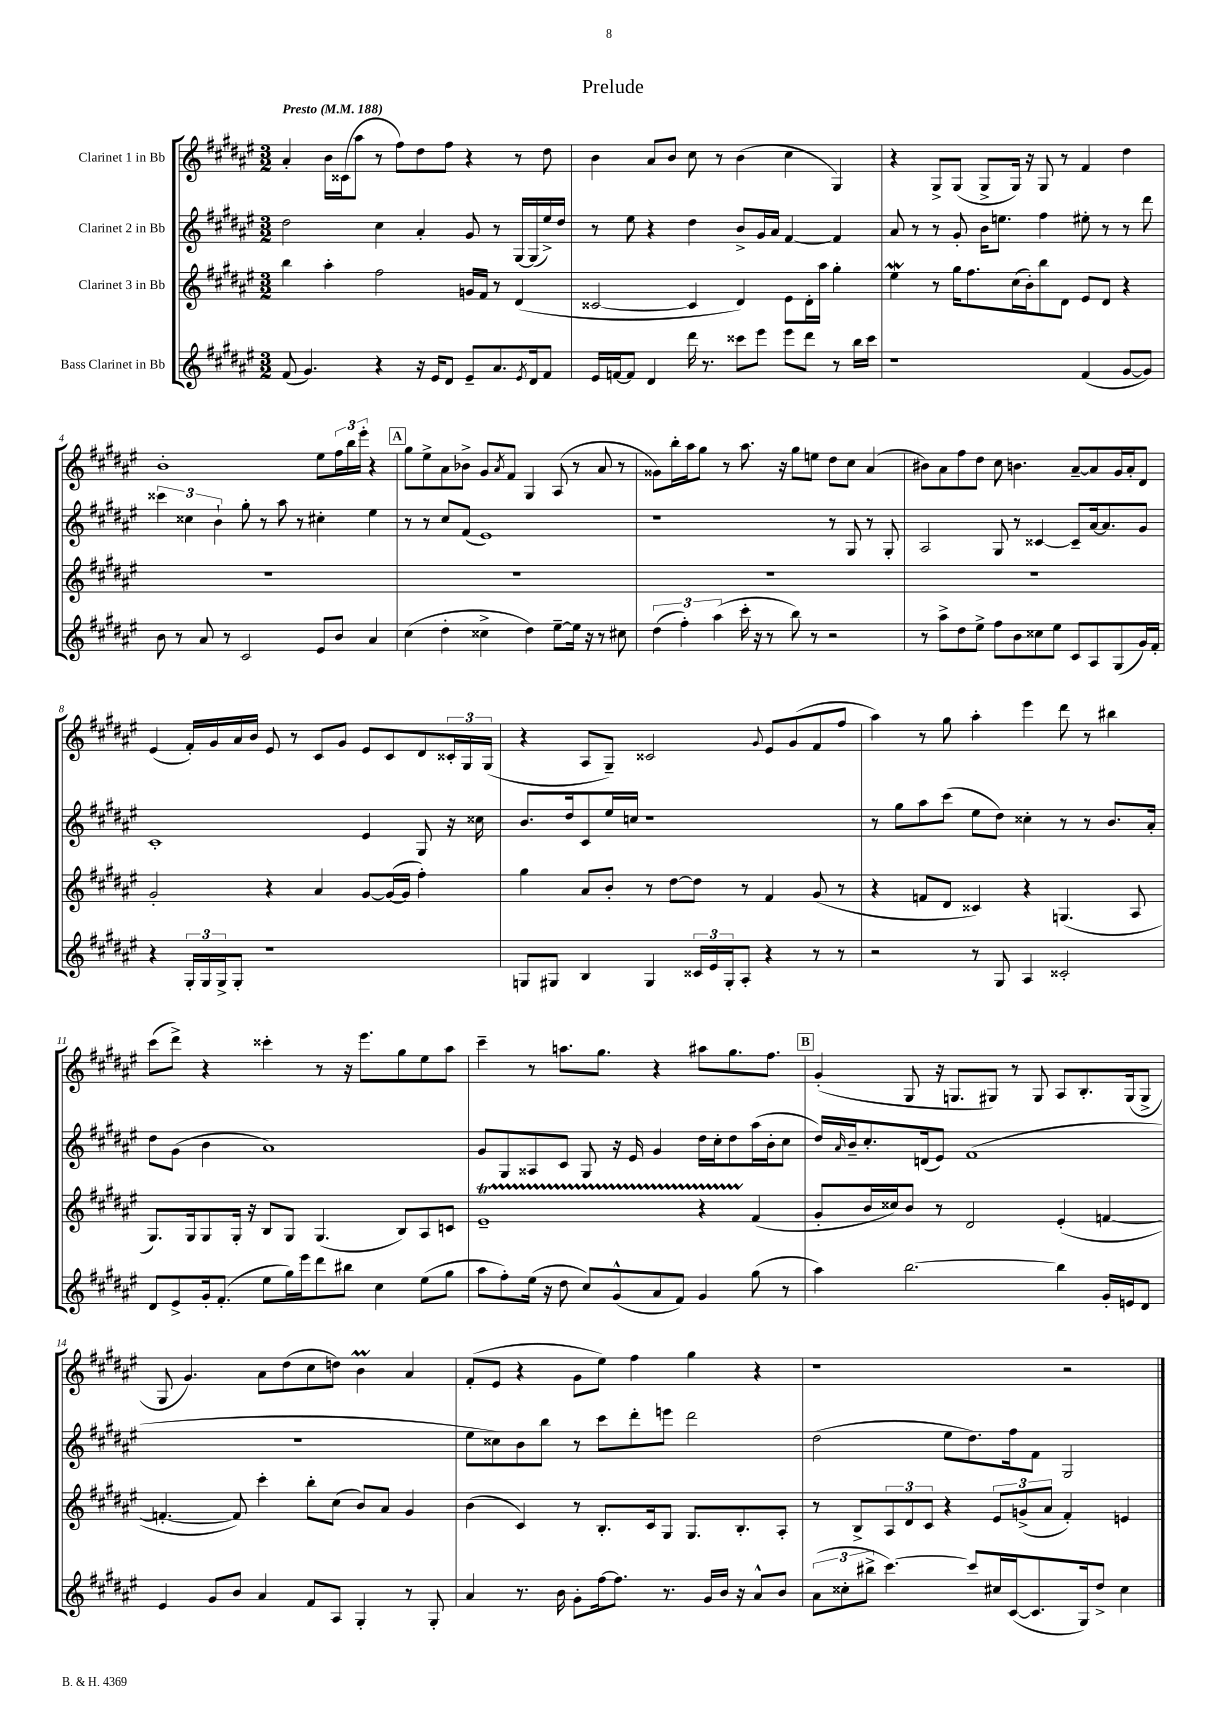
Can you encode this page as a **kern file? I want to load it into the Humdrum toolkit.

**kern	**kern	**kern	**kern
*staff4	*staff3	*staff2	*staff1
*clefG2	*clefG2	*clefG2	*clefG2
*k[f#c#g#d#a#e#]	*k[f#c#g#d#a#e#]	*k[f#c#g#d#a#e#]	*k[f#c#g#d#a#e#]
*M3/2	*M3/2	*M3/2	*M3/2
*MM188	*MM188	*MM188	*MM188
(8f#	4bb	2dd#	4a#'
4.g#)	.	.	.
.	4aa#'	.	16b
.	.	.	(16c##
.	.	.	8aa#
4r	2ff#	4cc#	8r
.	.	.	8ff#)
16r	.	4a#'	8dd#
16e#	.	.	.
8d#	.	.	8ff#
8e#~	16g	8g#	4r
.	16f#	.	.
8.a#	8r	8r	.
.	(4d#	[16G#	8r
8qe#	.	.	.
16d#	.	(16G#]	.
8f#	.	16ee#^)	8dd#
.	.	16dd#	.
=	=	=	=
16e#	[2c##	8r	4b
[16f	.	.	.
8f]	.	8ee#	.
4d#	.	4r	8a#
.	.	.	8b
16ddd#	4c##]	4dd#	8cc#
8.r	.	.	.
.	.	.	8r
8ccc##	4d#)	8b^	(4b
8eee#	.	16g#	.
.	.	16a#	.
8eee#	8e#	[4f#	4cc#
8ddd#	16d#'	.	.
.	16aa#	.	.
8r	4gg#'	4f#]	4G#)
16bb	.	.	.
16ccc##	.	.	.
=	=	=	=
1r	4ee#	8a#	4r
.	.	8r	.
.	8r	8r	8G#^
.	16gg#	8g#'	(8G#
.	8.ff#	.	.
.	.	16b	8G#^
.	.	8.ee	.
.	(16cc#	.	16G#)
.	16b')	.	16r
.	8bb	4ff#	8G#
.	8d#	.	8r
(4f#	8e#	8ee#'	4f#
.	8d#	8r	.
[8g#	4r	8r	4dd#
8g#])	.	8ddd#	.
=	=	=	=
8b	1.r	6ccc##	1b'
8r	.	.	.
.	.	6cc##	.
8a#	.	.	.
.	.	6b`	.
8r	.	.	.
2c#	.	8gg#'	.
.	.	8r	.
.	.	8aa#	.
.	.	8r	.
8e#	.	4cc#'	8ee#
8b	.	.	24ff#
.	.	.	24bb
.	.	.	24eee#'
4a#	.	4ee#	4r
=	=	=	=
(4cc#	1.r	8r	8gg#
.	.	8r	8ee#^
4dd#'	.	8cc#	8a#
.	.	(8f#	8b-^
4cc##^	.	1e#)	8g#
.	.	.	8qa#
.	.	.	8f#
4dd#)	.	.	4G#
[8ee#~	.	.	(8A#
16ee#]	.	.	8r
16r	.	.	.
8r	.	.	8a#
8cc#	.	.	8r
=	=	=	=
(6dd#	1.r	1r	8g##)
.	.	.	16bb'
6ff#')	.	.	.
.	.	.	16aa#
.	.	.	8gg#
(6aa#	.	.	.
.	.	.	8r
16ccc#'	.	.	8.aa#
16r	.	.	.
8r	.	.	.
.	.	.	16r
8bb)	.	.	8gg#
8r	.	.	8ee
2r	.	8r	8dd#
.	.	8G#	8cc#
.	.	8r	(4a#
.	.	8G#'	.
=	=	=	=
8r	1.r	2A#	8b#)
8aa#^	.	.	8a#
8dd#	.	.	8ff#
8ee#^	.	.	8dd#
8ff#	.	8G#	8cc#
8b	.	8r	4.b
8cc##	.	[4c##	.
8ee#	.	.	.
8c#	.	8c##~]	[8a#~
8A#	.	[16a#	8a#]
.	.	8.a#]	.
(8G#	.	.	16g#
.	.	.	16a#'
16g#)	.	8g#	8d#
16f#'	.	.	.
=	=	=	=
4r	2g#'	1c#'	(4e#
24G#'	.	.	16f#')
24G#	.	.	.
.	.	.	16g#
24G#^	.	.	.
8G#'	.	.	16a#
.	.	.	16b
1r	4r	.	8e#
.	.	.	8r
.	4a#	.	8c#
.	.	.	8g#
.	[8g#	4e#	8e#
.	(16g#_	.	8c#
.	16g#]	.	.
.	4ff#')	8G#	8d#
.	.	16r	24c##'
.	.	.	24G#
.	.	16cc##	.
.	.	.	(24G#
=	=	=	=
8G	4gg#	8.b	4r
8G#	.	.	.
.	.	16dd#	.
4B	8a#	8c#	8A#
.	8b'	16ee#	8G#~)
.	.	16cc	.
4G#	8r	1r	2c##
.	[8dd#	.	.
24c##	8dd#]	.	.
24e#	.	.	.
24G#'	.	.	.
8A#'	8r	.	.
.	.	.	8qqg#
4r	4f#	.	8e#
.	.	.	(8g#
8r	(8g#	.	8f#
8r	8r	.	8ff#
=	=	=	=
2r	4r	8r	4aa#)
.	.	8gg#	.
.	8f	8aa#	8r
.	8d#	(8ccc#	8gg#
8r	4c##)	8ee#	4aa#'
8G#	.	8dd#)	.
4A#	4r	4cc##'	4eee#
2c##'	(4.G	8r	8ddd#
.	.	8r	8r
.	.	8.b	4bb#
.	8A#	.	.
.	.	16a#'	.
=	=	=	=
8d#	8.G#)	8dd#	(8ccc#
8e#^	.	(8g#	8ddd#^)
.	16G#	.	.
16g#'	8G#	4b	4r
(8.f#'	.	.	.
.	16G#'	.	.
.	16r	.	.
8ee#	8B	1a#)	4ccc##'
16gg#)	8G#	.	.
16eee#	.	.	.
8ddd#	(4.G#	.	8r
8bb#	.	.	16r
.	.	.	8.eee#
4cc#	.	.	.
.	8B)	.	8gg#
(8ee#	8A#	.	8ee#
8gg#	8c	.	8aa#
=	=	=	=
8aa#	1e#~	8g#	4ccc#~
8ff#')	.	8G#	.
(16ee#	.	8A##	8r
16r	.	.	.
8dd#	.	8c#	8.aa
8cc#)	.	8G#	.
.	.	.	8.gg#
(8g#^^	.	16r	.
.	.	16e#	.
8a#	.	4g#	4r
8f#)	.	.	.
4g#	4r	16dd#	8aa#
.	.	16cc#'	.
.	.	8dd#	8.gg#
(8gg#	(4f#	(16aa#	.
.	.	16b'	8.ff#
8r	.	8cc#	.
=	=	=	=
4aa#)	8g#'	16dd#)	(4g#'
.	.	16qqa#	.
.	.	16b~	.
.	16b	8.cc#'	.
.	16cc##)	.	.
[2.bb	8b	.	8G#
.	.	(16d	.
.	8r	8e#)	16r
.	.	.	8.G
.	2d#	(1f#	.
.	.	.	8G#)
.	.	.	8r
.	.	.	8G#
4bb]	(4e#'	.	8A#
.	.	.	8.B'
16g#'	[4f	.	.
16e	.	.	(16G#
8d#	.	.	8G#^
=	=	=	=
4e#	4.f'_	1.r	8G#
.	.	.	4.g#)
8g#	.	.	.
8b	8f])	.	.
4a#	4ccc#'	.	8a#
.	.	.	(8dd#
8f#	8bb'	.	8cc#
8A#	(8cc#	.	8dd)
4G#'	8b)	.	4b
.	8a#	.	.
8r	4g#	.	4a#
8G#'	.	.	.
=	=	=	=
4a#	(4b	8ee#	(8f#'
.	.	8cc##)	8e#
8.r	4c#)	8b	4r
.	.	8bb	.
16b	.	.	.
8g#'	8r	8r	8g#
[16ff#	8.B'	8ccc#	8ee#)
8.ff#]	.	.	.
.	.	8ddd#'	4ff#
.	16c#	.	.
8.r	8G#	8eee	.
.	8.G#	2ddd#	4gg#
16g#	.	.	.
16b	.	.	.
16r	8.B'	.	.
8a#^^	.	.	4r
8b	8A#'	.	.
=	=	=	=
(12a#	8r	(2dd#	1r
12cc##'	.	.	.
.	8B^	.	.
12bb#^	.	.	.
[4.ccc#)	12A#	.	.
.	12d#	.	.
.	12c#	.	.
.	4r	8ee#	.
8ccc#]	.	8.dd#)	.
16cc#	12e#	.	.
([16c#	.	16ff#	.
.	(12g^	.	.
8.c#]	.	8f#	.
.	12a#	.	.
.	4f#')	2G#	2r
16G#)	.	.	.
8dd#^	.	.	.
4cc#	4e	.	.
==	==	==	==
*-	*-	*-	*-
